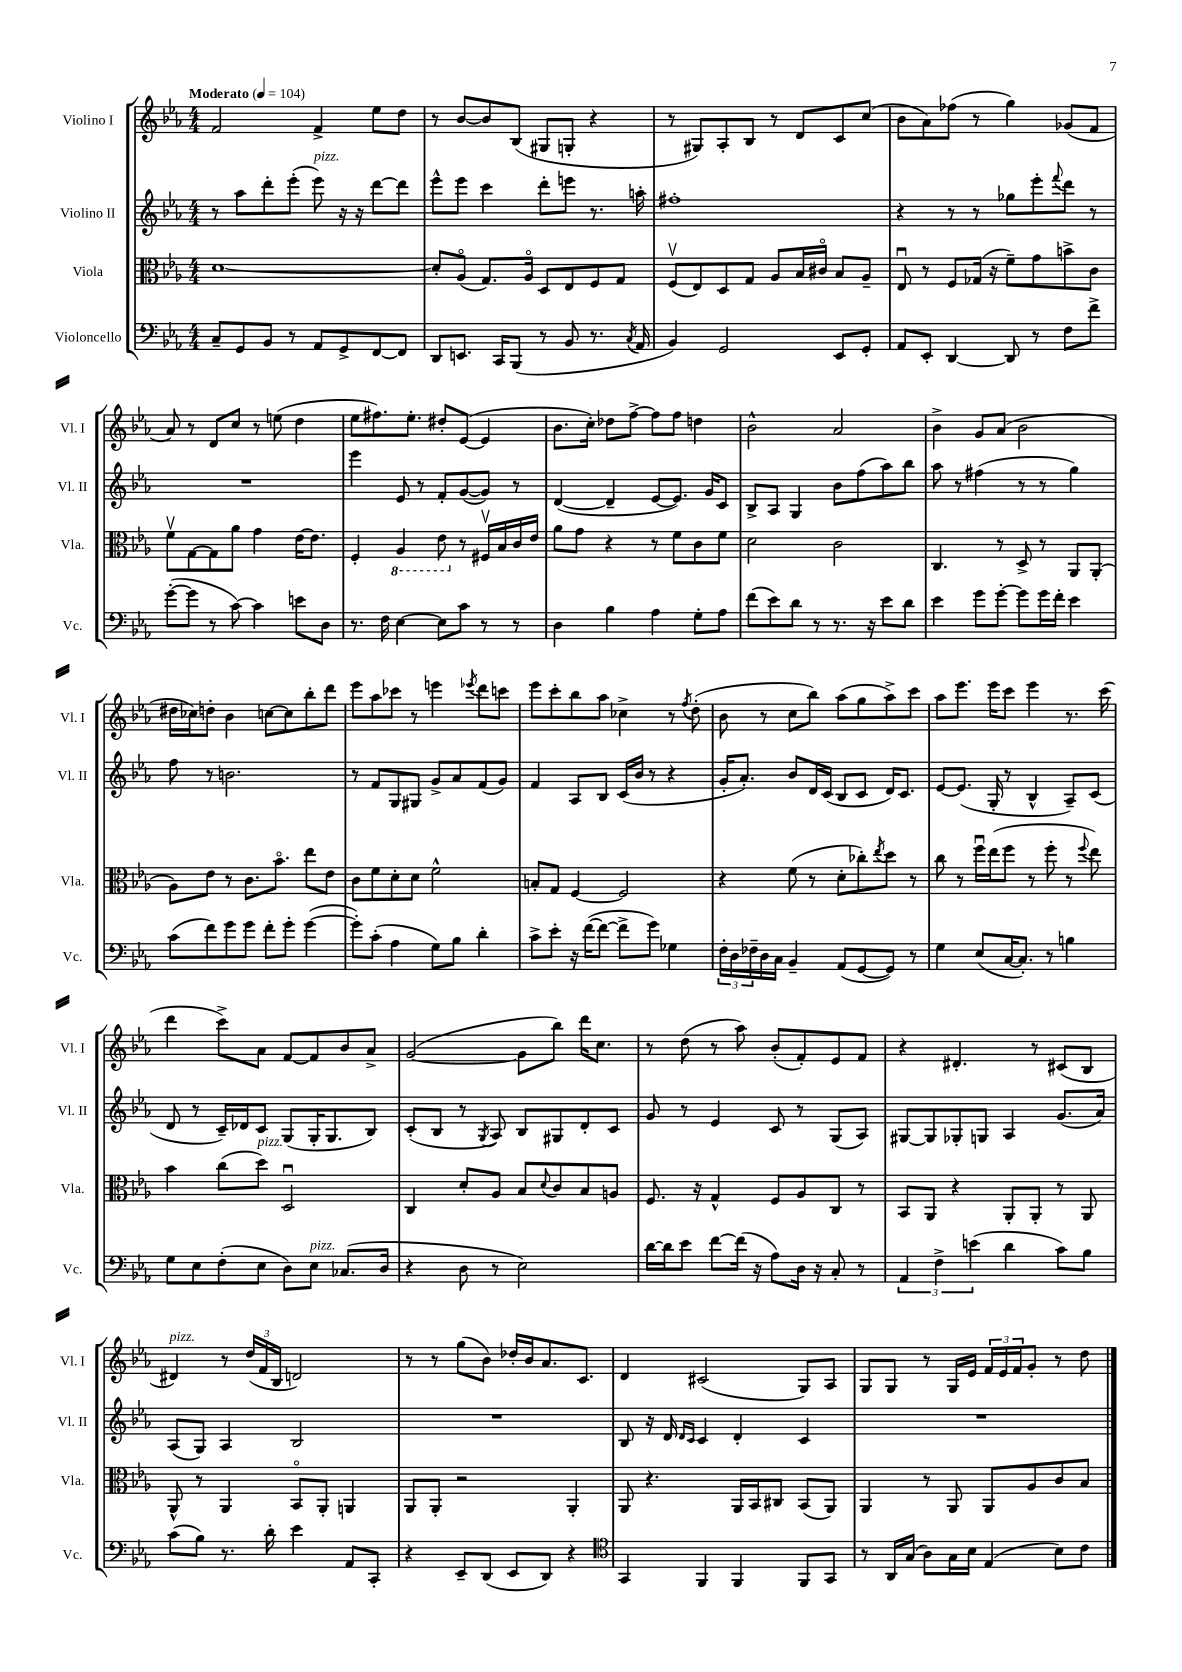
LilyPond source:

<<
\new StaffGroup <<
\new Staff = "s0" \with { instrumentName = "Violino I" shortInstrumentName = "Vl. I" } {
    \clef treble \key ees \major \numericTimeSignature \time 4/4 \tempo "Moderato" 4 = 104
    f'2 f'4-> ees''8 d''8 |
    r8 bes'8~ bes'8 bes8( gis8 g8-. r4 |
    r8 gis8) aes8-. bes8 r8 d'8 c'8 c''8( |
    bes'8 aes'8) fes''8( r8 g''4) ges'8( f'8 |
    aes'8) r8 d'8 c''8 r8 e''8( d''4 |
    ees''8 fis''8.) ees''8.-. dis''8-. ees'8~( ees'4 |
    bes'8. c''16-.) des''8 f''8~-> f''8 f''8 d''4 |
    bes'2-^ aes'2 |
    bes'4-> g'8 aes'8( bes'2 |
    dis''16 ces''16) d''8-. bes'4 c''8~ c''8 bes''8-. d'''8 |
    ees'''8 aes''8 ces'''8 r8 e'''4 \acciaccatura { ees'''8 } d'''8 c'''8 |
    ees'''8 c'''8-. bes''8 aes''8 ces''4-> r8 \acciaccatura { f''8 } d''8-.( |
    bes'8 r8 c''8 bes''8) aes''8( g''8 aes''8->) c'''8 |
    aes''8 ees'''8. ees'''16 c'''8 ees'''4 r8. c'''16( |
    d'''4 c'''8->) aes'8 f'8~ f'8 bes'8 aes'8-> |
    g'2~( g'8 bes''8) d'''16 c''8. |
    r8 d''8( r8 aes''8) bes'8-.( f'8-.) ees'8 f'8 |
    r4 dis'4.-. r8 cis'8( bes8 |
    dis'4^\markup { \italic "pizz." }) r8 \tuplet 3/2 { d''16( f'16 bes16 } d'2) |
    r8 r8 g''8( bes'8) des''16-. bes'16 aes'8. c'8. |
    d'4 cis'2( g8) aes8 |
    g8 g8 r8 g16 ees'16 \tuplet 3/2 { f'16 ees'16 f'16 } g'8-. r8 d''8 \bar "|." |
}
\new Staff = "s1" \with { instrumentName = "Violino II" shortInstrumentName = "Vl. II" } {
    \clef treble \key ees \major \numericTimeSignature \time 4/4
    r8 aes''8 d'''8-. ees'''8-.( ees'''8^\markup { \italic "pizz." }) r16 r16 d'''8~ d'''8 |
    ees'''8-^ ees'''8 c'''4 d'''8-. e'''8 r8. a''16-. |
    fis''1-. |
    r4 r8 r8 ges''8 ees'''8-. \appoggiatura { f'''8 } d'''8 r8 |
    R1 |
    ees'''4 ees'8 r8 f'8-. g'8~( g'8) r8 |
    d'4~( d'4-- ees'8~ ees'8.) g'16 c'8 |
    bes8-> aes8 g4 bes'8 f''8( aes''8) bes''8 |
    aes''8 r8 fis''4( r8 r8 g''4) |
    f''8 r8 b'2. |
    r8 f'8 g8 gis8 g'8-> aes'8 f'8( g'8) |
    f'4 aes8 bes8 c'16( bes'16 r8 r4 |
    g'16-. aes'8.-.) bes'8 d'16 c'16( bes8 c'8 d'16) c'8. |
    ees'8~ ees'8.( g16-. r8 bes4-^ aes8--) c'8( |
    d'8 r8 c'16--) des'16 c'8 g8( g16-. g8. bes8) |
    c'8-.( bes8 r8 \acciaccatura { g8 } aes8) bes8 gis8 d'8-. c'8 |
    g'8 r8 ees'4 c'8 r8 g8( aes8) |
    gis8~ gis8 ges8-. g8 aes4 g'8.( aes'16) |
    aes8( g8) aes4 bes2 |
    R1 |
    bes8 r16 d'16 \grace { d'16 c'16 } c'4 d'4-. c'4 |
    R1 \bar "|." |
}
\new Staff = "s2" \with { instrumentName = "Viola" shortInstrumentName = "Vla." } {
    \clef alto \key ees \major \numericTimeSignature \time 4/4
    d'1~ |
    d'8-. aes8\flageolet( g8.) aes16\flageolet d8 ees8 f8 g8 |
    f8\upbow( ees8) d8 g8 aes8 bes16 cis'16\flageolet bes8 aes8-- |
    ees8\downbow r8 f8 ges16( r16 f'8--) g'8 b'8-> c'8 |
    f'8\upbow g8~ g8 aes'8 g'4 ees'16~ ees'8. |
    f4-. \ottava #-1 aes,4 ees8 \ottava #0 r8 fis16\upbow bes16 c'16 ees'16 |
    aes'8 g'8 r4 r8 f'8 c'8 f'8 |
    d'2 c'2 |
    c4. r8 d8-> r8 aes,8 aes,8-.( |
    aes8) ees'8 r8 c'8. bes'8.\flageolet ees''8 ees'8 |
    c'8 f'8 d'8-. d'8 f'2-^ |
    b8-. g8 f4~ f2 |
    r4 f'8( r8 d'8-. ces''8-.) \acciaccatura { ees''8 } d''8 r8 |
    c''8 r8 f''16\downbow ees''16( f''8 r8 f''8-. r8 \appoggiatura { f''8 } ees''8) |
    bes'4 c''8( d''8^\markup { \italic "pizz." }) d2\downbow |
    c4 d'8-. aes8 bes8 \appoggiatura { d'8 } c'8 bes8 a8 |
    f8. r16 g4-^ f8 aes8 c8 r8 |
    bes,8 aes,8 r4 aes,8-. aes,8-. r8 aes,8 |
    aes,8-^ r8 aes,4 bes,8\flageolet aes,8-. a,4 |
    aes,8 aes,8-. r2 aes,4-. |
    aes,8 r4. aes,16 bes,16 cis8 bes,8( aes,8) |
    aes,4 r8 aes,8 aes,8 aes8 c'8 bes8 \bar "|." |
}
\new Staff = "s3" \with { instrumentName = "Violoncello" shortInstrumentName = "Vc." } {
    \clef bass \key ees \major \numericTimeSignature \time 4/4
    c8-- g,8 bes,8 r8 aes,8 g,8-> f,8~ f,8 |
    d,8 e,8. c,16 bes,,8( r8 bes,8 r8. \acciaccatura { c8 } aes,16 |
    bes,4) g,2 ees,8 g,8-. |
    aes,8 ees,8-. d,4~ d,8 r8 f8 f'8-> |
    g'8~-.( g'8 r8 c'8~) c'4 e'8 d8 |
    r8. f16 ees4~ ees8 c'8 r8 r8 |
    d4 bes4 aes4 g8-. aes8 |
    f'8( ees'8) d'8 r8 r8. r16 ees'8 d'8 |
    ees'4 g'8 g'8~-. g'8 g'16 f'16-. ees'4 |
    c'8( f'8) g'8 g'8 f'8-. g'8-. g'4~( |
    g'8-.) c'8-.( aes4 g8) bes8 d'4-. |
    c'8-> ees'8-. r16 f'16~( f'8~ f'8-> g'8) ges4 |
    \tuplet 3/2 { f16-. d16 fes16-- } d16 c16 bes,4-- aes,8( g,8~ g,8) r8 |
    g4 ees8( c16~ c8.-.) r8 b4 |
    g8 ees8 f8-.( ees8 d8) ees8^\markup { \italic "pizz." } ces8.( d16 |
    r4 d8 r8 ees2) |
    d'16~ d'16 ees'8 f'8~ f'16( r16 aes8) d16 r16 c8-. r8 |
    \tuplet 3/2 { aes,4 f4-> e'4( } d'4 c'8) bes8 |
    c'8( bes8) r8. d'16-. ees'4 aes,8 c,8-. |
    r4 ees,8-- d,8( ees,8 d,8) r4 |
    \clef tenor g,4 f,4 f,4 f,8 g,8 |
    r8 aes,16 g16( aes8) g16 bes16 ees4( bes8) c'8 \bar "|." |
}
>>
>>
\layout { \context { \Score \remove "Bar_number_engraver" } }
